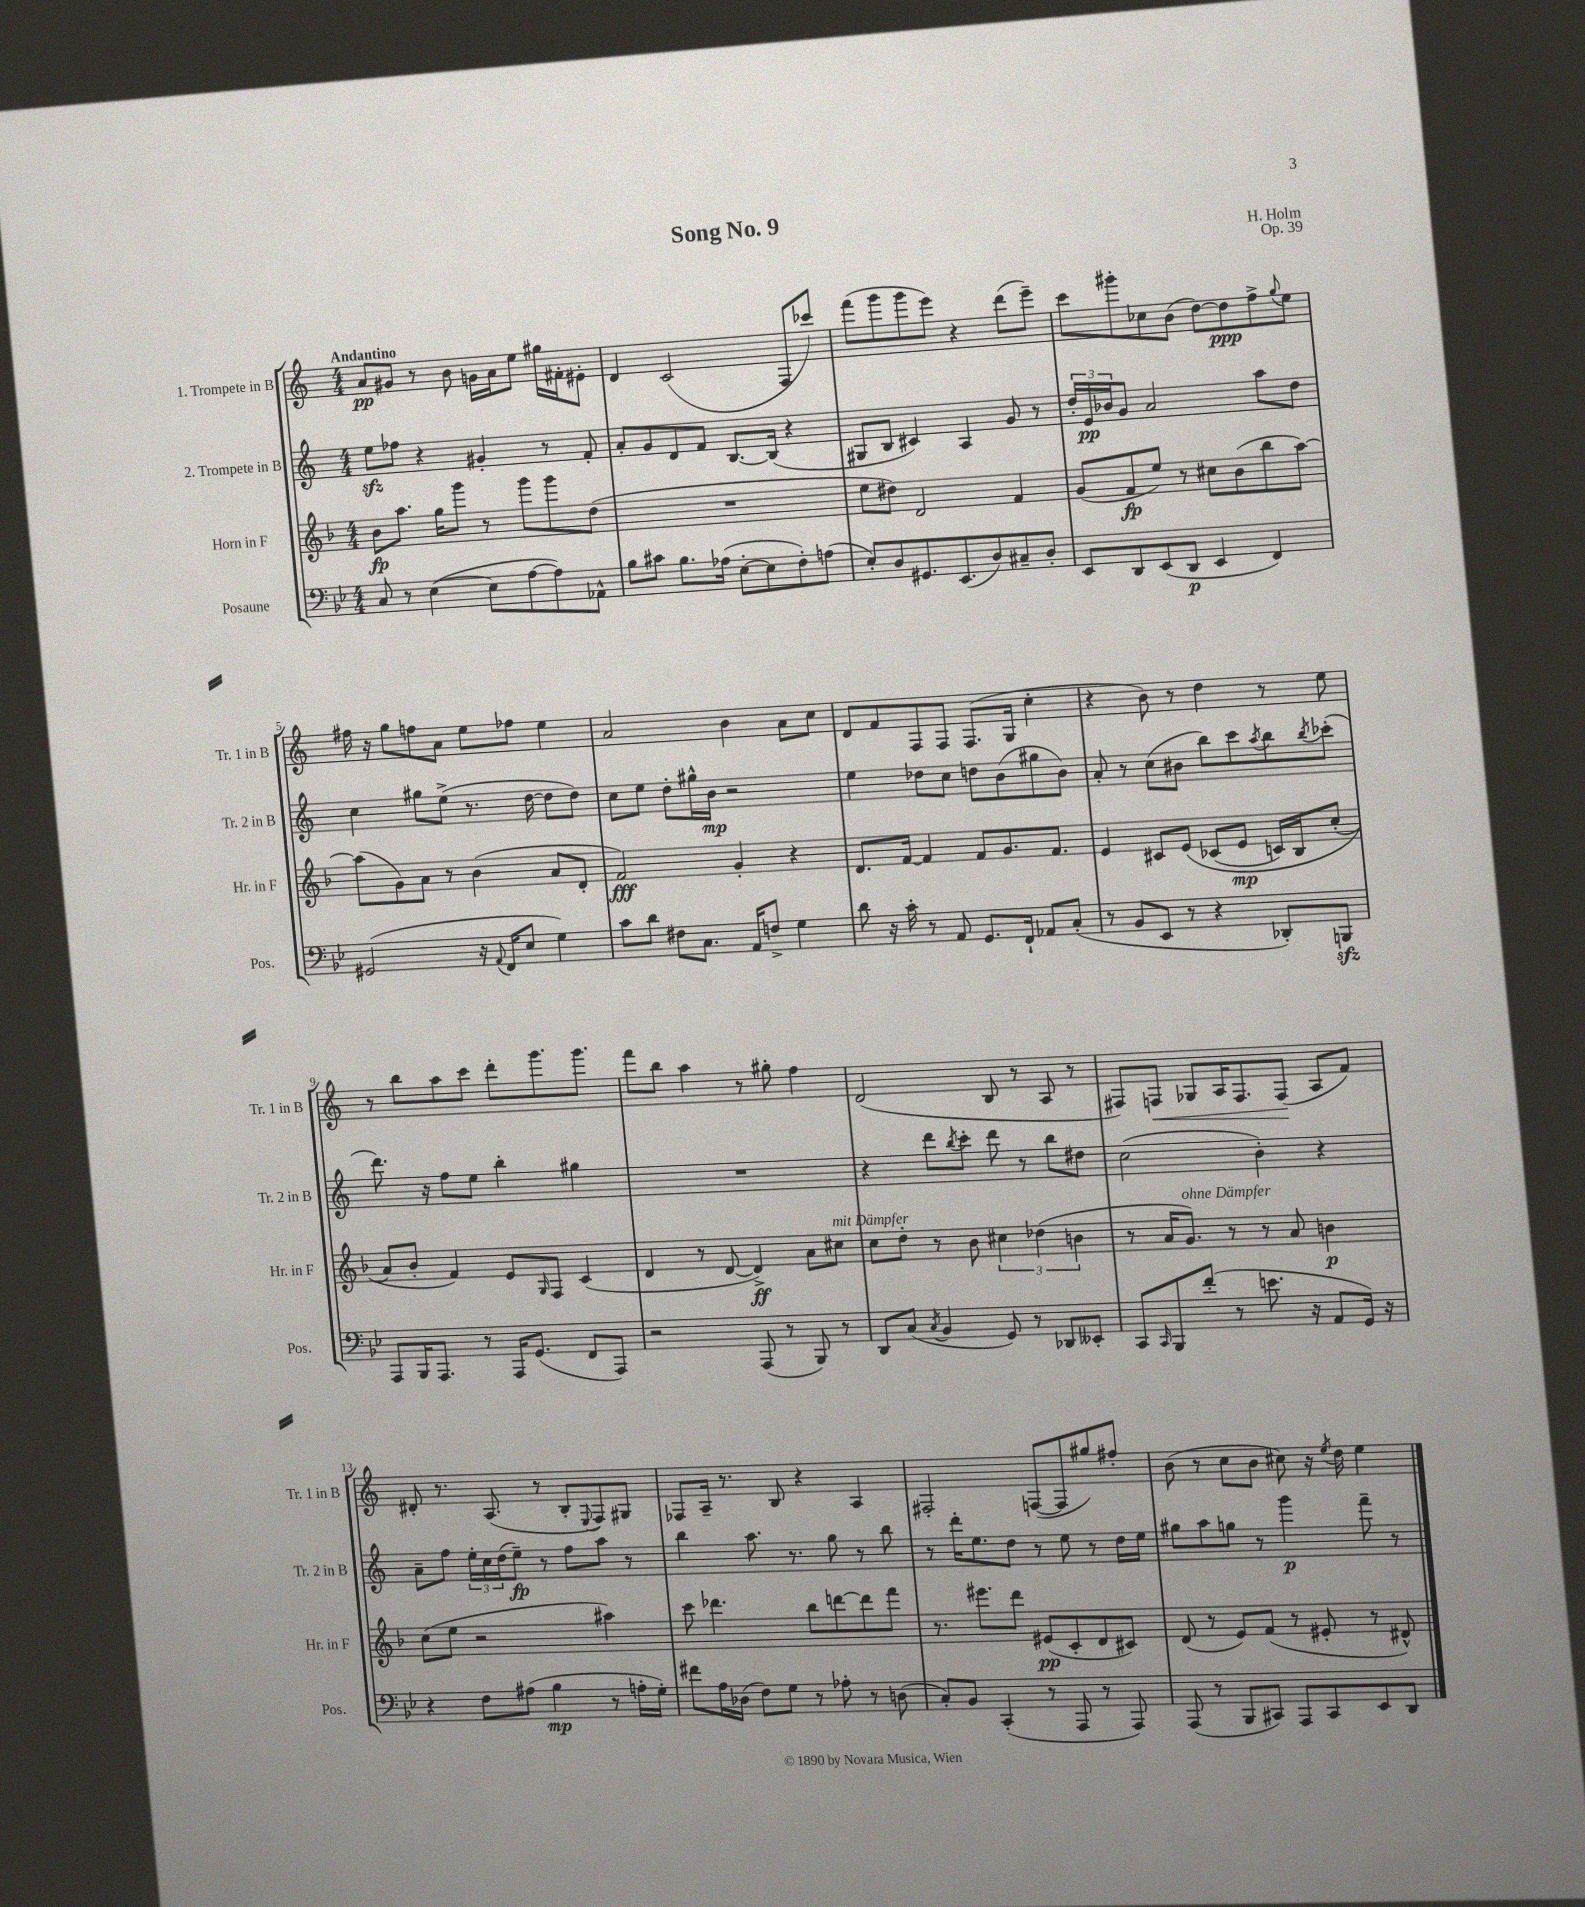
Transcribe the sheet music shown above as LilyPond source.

\header { title = "Song No. 9" composer = "H. Holm" opus = "Op. 39" }
<<
\new StaffGroup <<
\new Staff = "s0" \with { instrumentName = "1. Trompete in B" shortInstrumentName = "Tr. 1 in B" } {
    \clef treble \key c \major \numericTimeSignature \time 4/4 \tempo "Andantino"
    a'8\pp gis'8 r8 b'8 g'16 a'16 e''8 gis''16 fis'16-. eis'8-. |
    d'4 c'2( f8 ces'''8) |
    f'''8( g'''8 g'''8 e'''8) r4 d'''8( e'''8--) |
    c'''8 gis'''8-. ces''8 b'8( d''8~) d''8\ppp f''8-> \appoggiatura { g''8 } e''8 |
    fis''16 r16 g''8 f''8 a'8 e''8 fes''8 e''4 |
    a'2 b'4 a'8 c''8 |
    d'8 f'8 f8 f8 f8.( g16 c''4-. |
    r4 b'8) r8 d''4 r8 e''8 |
    r8 b''8 a''8 c'''8 d'''8-. g'''8. g'''8. |
    f'''8 b''8 a''4 r8 gis''8-. f''4 |
    d'2( b8 r8 a8 r8 |
    fis8) f8\< ges8 a16 f8. f8\!( a8 f'8) |
    dis'8-. r8. a8.( r8 b8-. \appoggiatura { e8 } f8) gis8 |
    fes8 a16-- r8. b8 r4 a4 |
    fis2-. f8~( f8 gis''8) fis''8-. |
    b'8( r8 c''8 b'8 cis''8) r16 \acciaccatura { e''8 } d''16 e''4 \bar "|." |
}
\new Staff = "s1" \with { instrumentName = "2. Trompete in B" shortInstrumentName = "Tr. 2 in B" } {
    \clef treble \key c \major \numericTimeSignature \time 4/4
    e''8\sfz fes''8 r4 gis'4-. r8 f'8-. |
    a'8-. g'8 d'8 f'8 b8.~ b16( r4 |
    gis8 b8 cis'4) a4 g'8 r8 |
    \tuplet 3/2 { d''16-. e'16\pp bes'16 } g'8 a'2 a''8 d''8 |
    c''4 gis''8 e''8->( r8. d''16~ d''8 d''8) |
    c''8 e''8 d''8-. gis''16-^ b'16\mp r2 |
    e''4 des''8 c''8 d''8 b'8( gis''8 b'8) |
    a'8-. r8 c''8( bis'8 b''8) c'''8 \acciaccatura { a''8 } b''8 \acciaccatura { b''8 } ces'''8-.( |
    d'''8.) r16 f''8 e''8 b''4-. gis''4 |
    R1 |
    r4 d'''8 \acciaccatura { b''8 } c'''8-. d'''8 r8 b''8 dis''8 |
    c''2( b'4-.) r4 |
    a'8-- f''8 \tuplet 3/2 { e''16-. c''16 d''16( } e''8--\fp) r8 f''8 a''8 r8 |
    b''4 a''8. r8. g''8 r8 b''8 |
    r8 d'''16-. e''8. d''8 r8 e''8 r8 d''16 e''16 |
    gis''8 a''8 g''8 r8 g'''4\p f'''8-- r8 \bar "|." |
}
\new Staff = "s2" \with { instrumentName = "Horn in F" shortInstrumentName = "Hr. in F" } {
    \clef treble \key f \major \numericTimeSignature \time 4/4
    bes'8\fp a''8. g''16 g'''8 r8 g'''8 g'''8 d''8( |
    R1 |
    e''8 dis''8) d'2 f'4 |
    g'8( f'8\fp e''8) r8 cis''8 bes'8( bes''8 a''8~) |
    a''8( g'8) a'8 r8 bes'4( a'8 d'8-. |
    f'2\fff) g'4-. r4 |
    d'8. f'16~ f'4 f'8 g'8. f'8. |
    e'4 cis'8 e'8\( ces'8( e'8\mp c'16) bes16 c''8-.( |
    a'8\) bes'8-. f'4) e'8 \grace { g16 } f8 c'4( |
    d'4 r8 d'8~ d'4->\ff) a'8 cis''8^\markup { \italic "mit Dämpfer" } |
    c''8 d''8-. r8 bes'8 \tuplet 3/2 { cis''4 des''4( b'4 } |
    r8 a'16 g'8.^\markup { \italic "ohne Dämpfer" }) r8 r8 a'8 b'4\p |
    c''8( e''8 r2 ais''4) |
    c'''8 des'''4. bes''8 d'''8~ d'''8 f'''8 |
    r8. eis'''8. d'''8 eis'8\pp( c'8-. d'8 cis'8) |
    d'8( r8 e'8) f'8( r8 eis'8-. r8 dis'8-^) \bar "|." |
}
\new Staff = "s3" \with { instrumentName = "Posaune" shortInstrumentName = "Pos." } {
    \clef bass \key bes \major \numericTimeSignature \time 4/4
    c8 r8 ees4~( ees8 a8~ a8) aes,8-^ |
    bes8 cis'8 bes8. aes16( ees8~-. ees8 f8-.) a8( |
    ees8-.) d8 gis,8. ees,8.( d8) cis8-- d8-. |
    ees,8 d,8 ees,8( d,8\p ees,4 f,4) |
    gis,2( r16 \appoggiatura { a,8 } f,16 ees8 g4) |
    c'8 d'8 fis8 c8. a,16 f8-> g4 |
    d'8 r16 c'16-. r8 a,8 g,8. f,16-! aes,8 c8-.( |
    r8 bes,8 ees,8 r8 r4 des,8-.) b,,8\sfz |
    a,,8 bes,,16 a,,8. r8 a,,16 g,8.( f,8 a,,8) |
    r2 a,,8( r8 bes,,8) r8 |
    d,8 c8( \acciaccatura { c8 } bes,4 g,8) r8 des,8 eeses,8-. |
    c,8 \grace { c,16 } bes,,8 f'8-.( r8 e'8. r16 a,8 g,16) r16 |
    r4 f8 ais8( bes4\mp r8 a16-. g16-.) |
    fis'8 a16 des16( f8) g8 r8 aes8-. r8 d8( |
    c8-.) bes,8 c,4-.( r8 a,,8 r8 a,,8) |
    a,,8( r8 bes,,8 cis,8) a,,8 cis,8 ees,8 d,8 \bar "|." |
}
>>
>>
